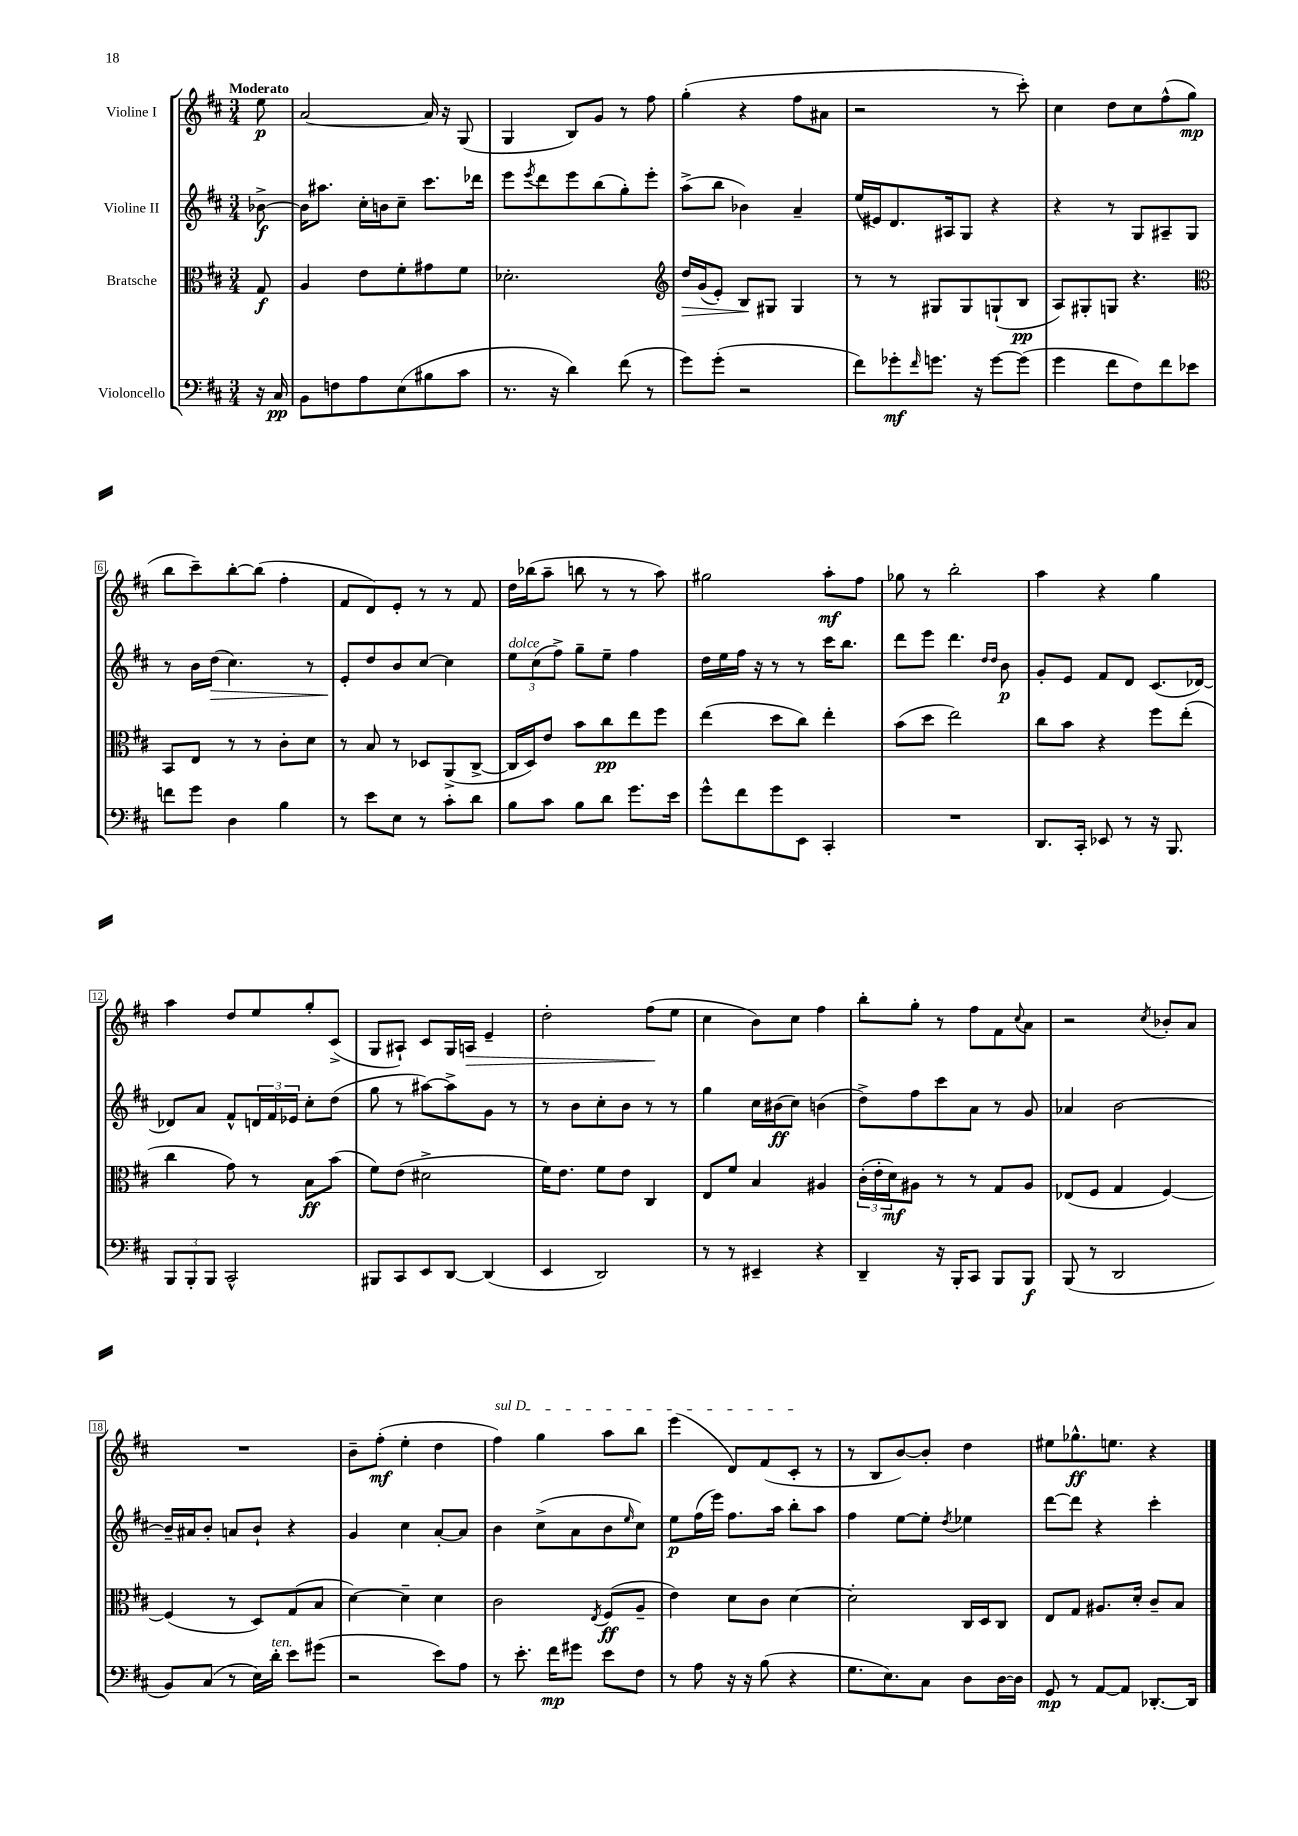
<<
\new StaffGroup <<
\new Staff = "s0" \with { instrumentName = "Violine I" } {
    \clef treble \key d \major \numericTimeSignature \time 3/4 \partial 8 \tempo "Moderato"
    e''8\p |
    a'2~ a'16 r16 g8( |
    g4 b8) g'8 r8 fis''8 |
    g''4-.( r4 fis''8 ais'8 |
    r2 r8 cis'''8-.) |
    cis''4 d''8 cis''8 fis''8-^( g''8\mp |
    b''8 cis'''8--) b''8~-. b''8( fis''4-. |
    fis'8 d'8) e'8-. r8 r8 fis'8 |
    d''16 bes''16( a''8-- b''8 r8 r8 a''8) |
    gis''2 a''8-.\mf fis''8 |
    ges''8 r8 b''2-. |
    a''4 r4 g''4 |
    a''4 d''8 e''8 g''8-. cis'8->( |
    g8 ais8-!) cis'8 g16 a16\> e'4-- |
    d''2-. fis''8\!( e''8 |
    cis''4 b'8) cis''8 fis''4 |
    b''8-. g''8-. r8 fis''8 fis'8 \appoggiatura { cis''8 } a'8 |
    r2 \acciaccatura { cis''8 } bes'8-. a'8 |
    R2. |
    b'8-- fis''8-.\mf( e''4-. d''4 |
    \once \override TextSpanner.bound-details.left.text = \markup { \italic "sul D" } fis''4\startTextSpan) g''4 a''8 b''8 |
    e'''4( d'8) fis'8( cis'8-.\stopTextSpan r8 |
    r8 b8 b'8~) b'8-. d''4 |
    eis''8 ges''8.-^\ff e''8. r4 \bar "|." |
}
\new Staff = "s1" \with { instrumentName = "Violine II" } {
    \clef treble \key d \major \numericTimeSignature \time 3/4 \partial 8
    bes'8~->\f |
    bes'16 ais''8. cis''16-. b'16 cis''8-- cis'''8. des'''16 |
    e'''8 \acciaccatura { e'''8 } d'''8 e'''8 b''8( g''8-.) e'''8-. |
    a''8->( b''8 bes'4) a'4-- |
    e''16( eis'16) d'8. ais16 g8 r4 |
    r4 r8 g8 ais8-- g8 |
    r8 b'16 d''16\>( cis''4.) r8 |
    e'8-.\! d''8 b'8 cis''8~ cis''4 |
    \tuplet 3/2 { e''8^\markup { \italic "dolce" } cis''8( fis''8->) } g''8-- e''8-- fis''4 |
    d''16 e''16 fis''16 r16 r8 r8 cis'''16 b''8. |
    d'''8 e'''8 d'''4. \grace { d''16 d''16 } b'8\p |
    g'8-. e'8 fis'8 d'8 cis'8.( des'16~) |
    des'8 a'8 fis'8-^ \tuplet 3/2 { d'16 fis'16 ees'16 } cis''8-. d''8( |
    g''8 r8 ais''8~) ais''8-> g'8 r8 |
    r8 b'8 cis''8-. b'8 r8 r8 |
    g''4 cis''16 bis'16\ff( cis''8) b'4( |
    d''8->) fis''8 cis'''8 a'8 r8 g'8 |
    aes'4 b'2~ |
    b'16-- ais'16 b'8-. a'8 b'8-! r4 |
    g'4 cis''4 a'8~-. a'8 |
    b'4 cis''8->( a'8 b'8 \grace { e''16 } cis''8) |
    e''8\p fis''16( e'''16) fis''8. a''16 b''8-. a''8 |
    fis''4 e''8~ e''8-. \acciaccatura { d''8 } ees''4 |
    d'''8~ d'''8 r4 cis'''4-. \bar "|." |
}
\new Staff = "s2" \with { instrumentName = "Bratsche" } {
    \clef alto \key d \major \numericTimeSignature \time 3/4 \partial 8
    g8\f |
    a4 e'8 fis'8-. gis'8 fis'8 |
    des'2.-. |
    \clef treble d''16\> g'16( e'8-.) b8\! gis8 gis4 |
    r8 r8 gis8 gis8 g8-!( b8\pp |
    a8) gis8-. g8 r4. |
    \clef alto b,8 e8 r8 r8 cis'8-. d'8 |
    r8 b8 r8 des8 a,8->( cis8~-> |
    cis16 d16) e'8 b'8 cis''8\pp e''8 fis''8 |
    e''4( d''8 cis''8) e''4-. |
    b'8( d''8 e''2) |
    cis''8 b'8 r4 fis''8 e''8-.( |
    cis''4 g'8) r8 b8\ff b'8( |
    fis'8) e'8( dis'2-> |
    fis'16) e'8. fis'8 e'8 cis4 |
    e8 fis'8 b4 ais4 |
    \tuplet 3/2 { cis'16-.( e'16-. d'16\mf) } ais8 r8 r8 g8 ais8 |
    ees8( fis8 g4 fis4~) |
    fis4( r8 d8) g8( b8 |
    d'4~) d'4-- d'4 |
    cis'2 \acciaccatura { e8 } fis8\ff( a8-- |
    e'4) d'8 cis'8 d'4~ |
    d'2-. cis16 d16 cis8 |
    e8 g8 ais8. d'16-. cis'8-- b8 \bar "|." |
}
\new Staff = "s3" \with { instrumentName = "Violoncello" } {
    \clef bass \key d \major \numericTimeSignature \time 3/4 \partial 8
    r16 cis16\pp |
    b,8 f8 a8 e8( bis8 cis'8 |
    r8. r16 d'4) fis'8( r8 |
    g'8) g'8-.( r2 |
    fis'8) ges'8-.\mf \grace { fis'16 } g'8. r16 g'8~ g'8( |
    g'4 fis'8 fis8) fis'8 ees'8 |
    f'8 g'8 d4 b4 |
    r8 e'8 e8 r8 cis'8-. d'8 |
    b8 cis'8 b8 d'8 g'8. e'16 |
    g'8-^ fis'8 g'8 e,8 cis,4-. |
    R2. |
    d,8. cis,16-. ees,8 r8 r16 b,,8. |
    \tuplet 3/2 { b,,8 b,,8-. b,,8 } cis,2-^ |
    bis,,8 cis,8 e,8 d,8~ d,4( |
    e,4 d,2) |
    r8 r8 eis,4-- r4 |
    d,4-- r16 b,,16-. cis,8 b,,8 b,,8\f |
    b,,8( r8 d,2 |
    b,8) cis8( r8 e16) d'16-.^\markup { \italic "ten." } e'8 gis'8( |
    r2 e'8) a8 |
    r8 e'8.-. fis'16\mp gis'8 e'8 fis8 |
    r8 a8 r16 r16 b8( r4 |
    g8. e8.) cis8 d8 d16~ d16 |
    g,8\mp r8 a,8~ a,8 des,8.~-. des,16 \bar "|." |
}
>>
>>
\layout { \context { \Score \override BarNumber.stencil = #(make-stencil-boxer 0.1 0.3 ly:text-interface::print) } }
